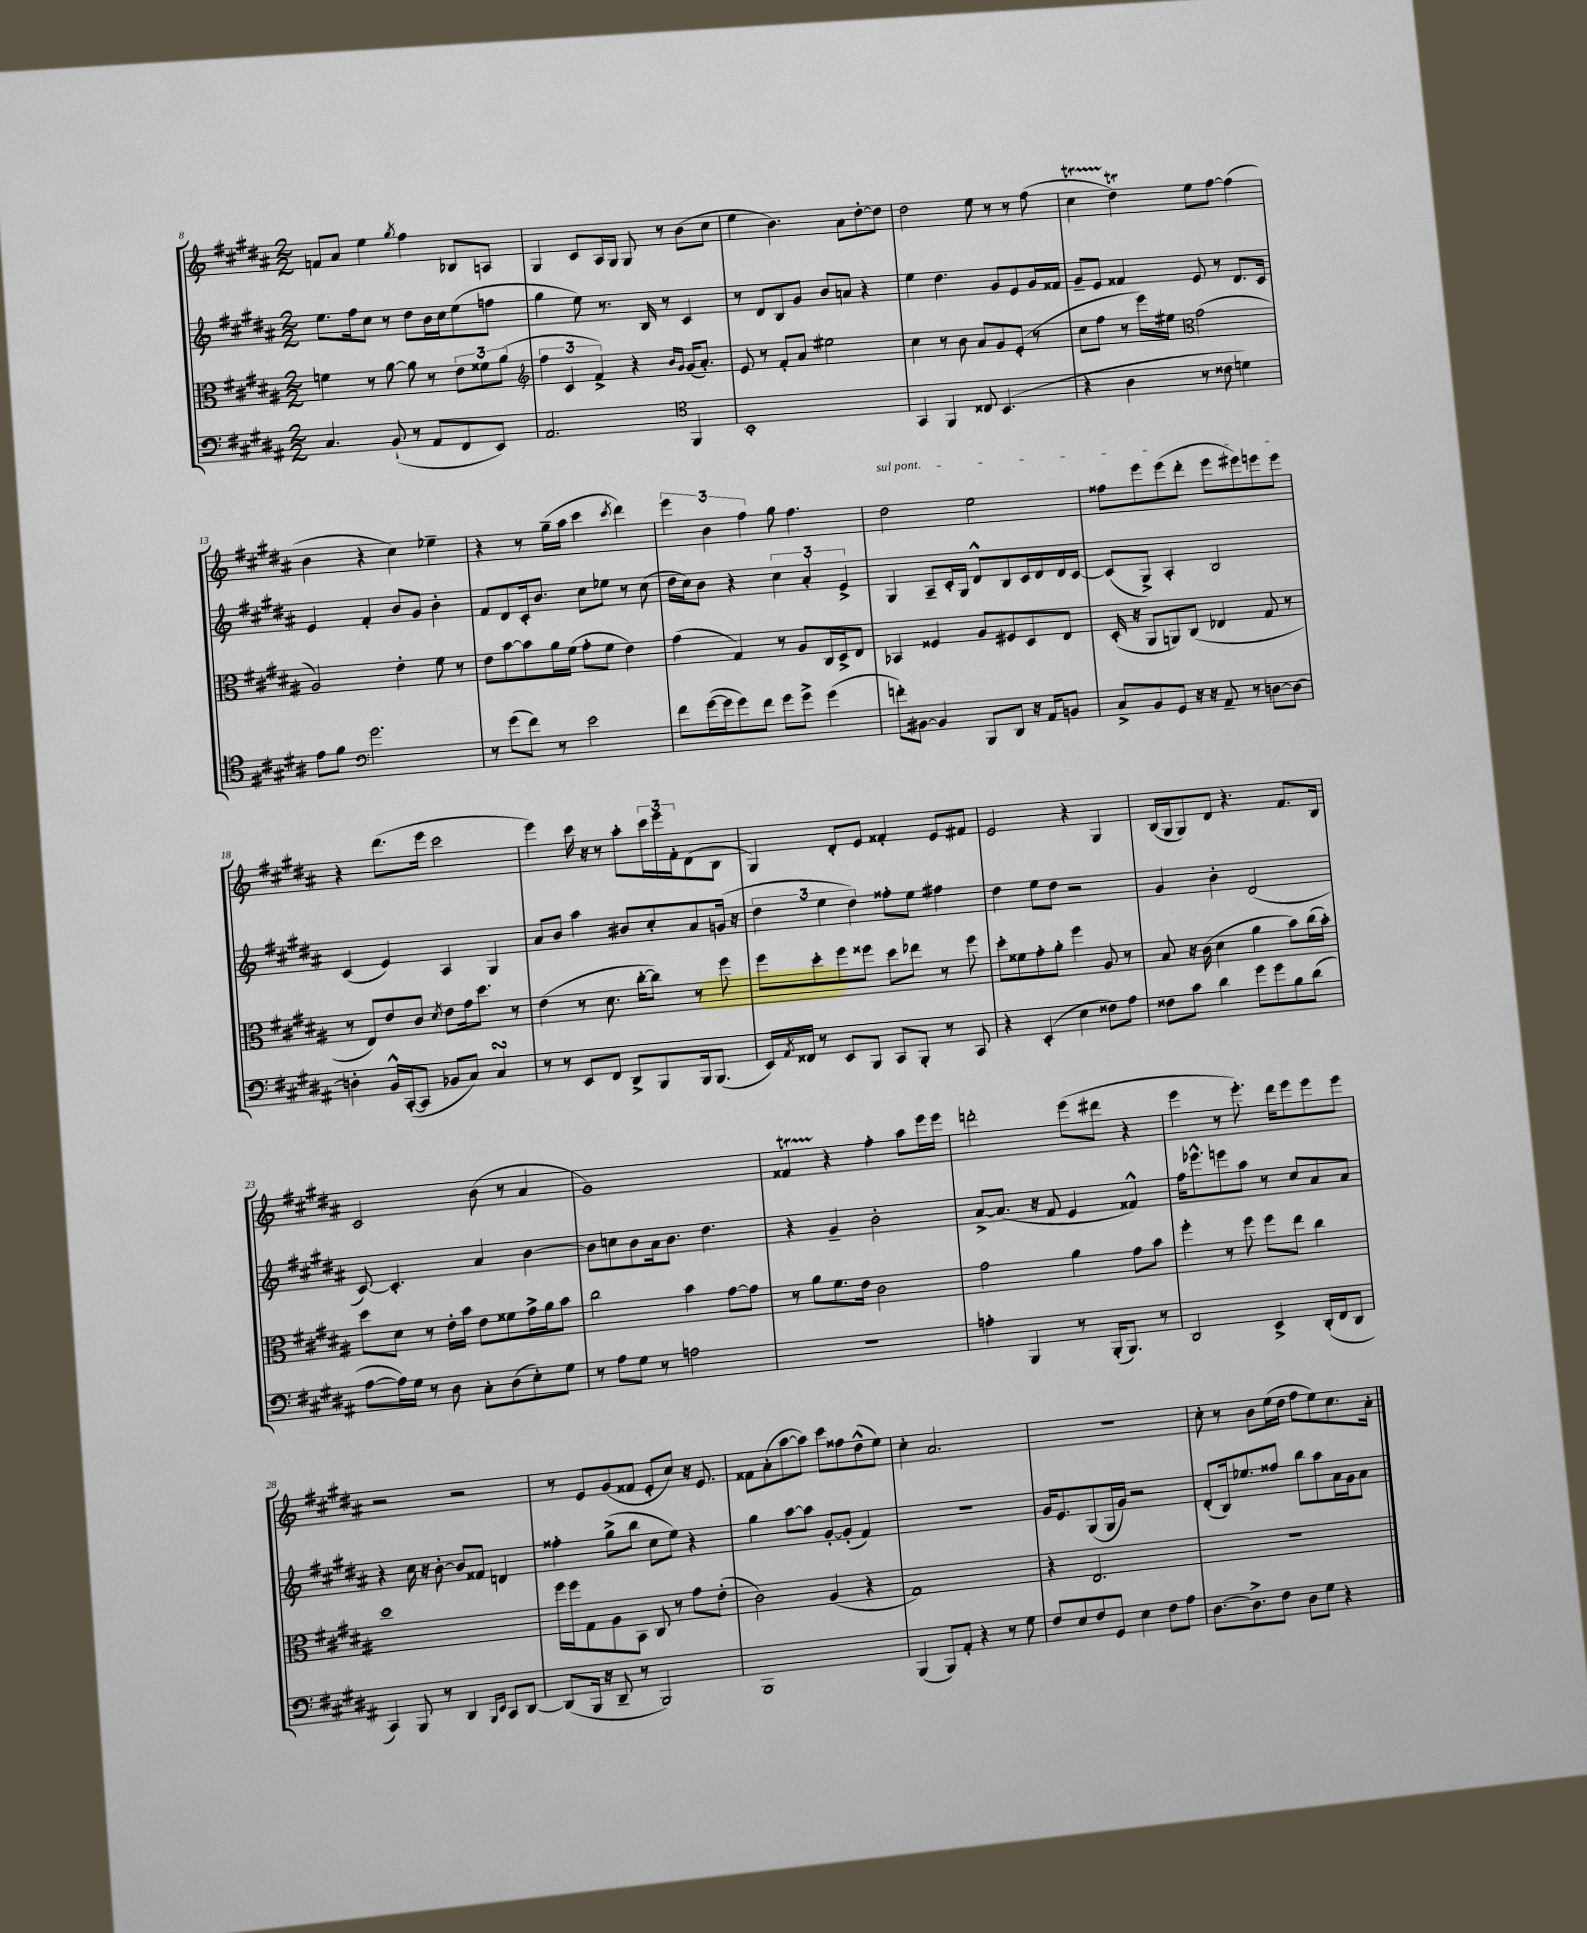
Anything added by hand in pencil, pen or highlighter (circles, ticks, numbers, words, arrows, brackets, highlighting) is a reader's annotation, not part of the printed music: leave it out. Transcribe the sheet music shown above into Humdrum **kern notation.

**kern	**kern	**kern	**kern
*part4	*part3	*part2	*part1
*staff4	*staff3	*staff2	*staff1
*clefF4	*clefC3	*clefG2	*clefG2
*k[f#c#g#d#a#]	*k[f#c#g#d#a#]	*k[f#c#g#d#a#]	*k[f#c#g#d#a#]
*M2/2	*M2/2	*M2/2	*M2/2
=8	=8	=8	=8
4.C#/	4fn\	8.ee\L	8fn/L
.	.	.	8a#/J
.	.	16ff#\k	.
.	8r	8cc#\J	4ee\
(8BB`/	[8a#\	8r	.
.	.	.	8qgg#/
8r	8a#\]	8dd#\L	4ff#\
8AA#/L	8r	16b\L	.
.	.	16cc#\J	.
8FF#/	12e\L	(8ee\	8B-X/L
.	12f##X\	.	.
8EE/J)	.	8ffn\J	8An/J
.	(12a#\J	.	.
=9	=9	=9	=9
*	*clefG2	*	*
2.AA#/	6ff#\	4gg#\	4G#/
.	6c#/	.	.
.	.	8ee\)	8c#/L
.	6f#^/)	.	.
.	.	8.r	16A#/L
.	.	.	16G#/JJ
.	4r	.	8G#/
.	.	16B/	.
.	.	8r	8r
*clefC4	*	*	*
.	16qqb/LL	.	.
.	16qqg#/JJ	.	.
4FF#/	(16g#/KL	4c#/	(8b\L
.	8.a#'/J)	.	.
.	.	.	8cc#\J
=10	=10	=10	=10
1BB'	8e/	8r	4ee\
.	8r	8d#/L	.
.	8f#'/L	8B/	4.b\)
.	8a#/J	8g#/J	.
.	2ee#X\	8b/L	.
.	.	8an/J	8a#\L
.	.	4r	[8dd#'\
.	.	.	8dd#\J]
=11	=11	=11	=11
4GG#/	4cc#\	4ee\	2dd#\
4FF#/	8r	4.dd#\	.
.	8b\	.	.
8C##X/	8a#/L	.	8ee\
(4.BB/	8g#/	8g#/L	8r
.	(8e'/J	8e/	8r
.	8r	16g#/L	(8ff#\
.	.	16f##X/JJ	.
=12	=12	=12	=12
4r	8cc#\L	8g#~/L	4cc#T\
.	8ff#\J	8e/J	.
4A#\	8r	4f##X/	4dd#t\)
.	16eee\LL)	.	.
.	16ee#X\JJ	.	.
*	*clefC3	*	*
8r	(2g#\	8e/	8ee\L
8c##X\	.	8r	[8ff#\J
4dn\)	.	8.d#/L	(4ff#\]
.	.	16c#/Jk	.
!!LO:LB:g=z
=13	=13	=13	=13
8e\L	2A#/)	4e/	4b\
8f#\J	.	.	.
*clefF4	*	*	*
2.g#\	.	4f#'/	4r
.	4e'\	8b/L	4cc#\)
.	.	8g#/J	.
.	8f#\	4b'\	4ee-X~\
.	8r	.	.
=14	=14	=14	=14
8r	8e\L	8f#/L	4r
(8g#\L	[8b\	8d#/	.
8f#\J)	8b\]	16c#'/k	8r
.	.	8.b/J	.
8r	16a#\L	.	(16gg#~\LL
.	(16f#\JJ	.	16aa#\JJ
2e\	8g#'\L	8cc#\L	4ccc#\
.	8f#\J	8ee-X\J	.
.	.	.	8qccc#/
.	4e\)	8r	4ddd#\)
.	.	(8cc#\	.
=15	=15	=15	=15
8f#\L	(4g#\	16dd#\LL	6eee\
.	.	16cc#\J)	.
([16g#\L	.	8b\J	.
.	.	.	6b\
16g#\J]	.	.	.
8g#\)	4G#/)	4r	.
.	.	.	6ff#\
8f#\J	.	.	.
8g#\L	8r	6cc#\	8gg#\
8g#^\J	8A#/L	.	4.ff#\
.	.	6a#'/	.
(4g#\	16C#/L	.	.
.	16D#^/J	.	.
.	.	6e^/	.
.	8E/J	.	.
=16	=16	=16	=16
!	!	!	!LO:TX:a:i:t=sul pont.
8fn'\L)	4BB-X/	4G#/	2dd#\
[8BB#X\J	.	.	.
4BB#/]	4F##X/	8A#~/L	.
.	.	16c#'/L	.
.	.	16G#/JJ	.
8BBB/L	8A#/L	8d#^^/L	2ee\
8DD#/J	8F#X/	8B/	.
16r	8D#/	16c#/L	.
16AA#/KL	.	16d#/	.
8BBn/J	8E/J	16d#/	.
.	.	[16c#/JJ	.
=17	=17	=17	=17
8C#^/L	(16D#'/	(8c#/L]	8ff##X\L
.	16r	.	.
8BB/	8AA#/L	8G#^/J)	8eee\
8GG#/J	8AAn/)	4A#'/	(8eee\
16r	(8C#/J	.	8ddd#'\J
16r	.	.	.
8AA#~/	4E-X/	2B/	8eee\L
8r	.	.	8eee#X\)
[8Dn\L	8G#/	.	8eeen\
8D\J_	8r	.	8eee\J
!!LO:LB:g=z
=18	=18	=18	=18
4Dn'\]	8r	(4c#/	4r
.	8E/L)	.	.
16BB^^/LL	8e/	4e/)	(8.ddd#\L
([16CC#'/J	.	.	.
8CC#/J]	8c#/J	.	.
.	.	.	16eee\Jk
.	8qd#/	.	.
8BB-X/L	8e\L	4A#/	2ccc#\
8C#/J)	16g#\k	.	.
.	8.dd#\J	.	.
4C#sSSS/	.	4G#/	.
.	8r	.	.
=19	=19	=19	=19
8r	(4e\	8a#/L	4eee\)
8r	.	8b/J	.
8EE/L	8r	4aa#\	16ccc#\
.	.	.	16r
8FF#/J	8.d#\	.	8r
8DD#^/L	.	8b#X/L	8aa#'\L
.	[16cc#'\KL	.	.
8BBB/	8cc#\J])	8cc#'/	24ccc#\L
.	.	.	24eee\
.	.	.	24f#'\J
16BBB/k	8r	8a#/	(8d#\
(8.BBB/J	.	.	.
.	8ff#\	(16gn/Jk	8B\J
.	.	16r	.
=20	=20	=20	=20
16EE/LL)	8ff#\L	6dd#\	4G#/)
8qAA#/	.	.	.
16FF##X/JJ	.	.	.
8r	8dd#'\	.	.
.	.	6ee\	.
8EE/L	8ff#\	.	8d#'/L
.	.	6dd#\)	.
8BBB/J	8ff##X\J	.	8e/J
8CC#/L	8dd#\L	8ff##X'\L	4f##X'/
8BBB'/J	8ee-X\J	8ee\J	.
8r	8r	4ff#X\	8e/L
8CC#/	8ff##\	.	8f#X/J
=21	=21	=21	=21
4r	8dd#'\L	4dd#\	2e/
.	8f##X\	.	.
(4EE'/	8g#'\	8ee\L	.
.	8a#'\J	8dd#\J	.
4E\	4ff#\	2r	4r
8F##X\L)	8A#/	.	4G#/
8A#\J	8r	.	.
=22	=22	=22	=22
8F##X\L	8B/	4g#/	(16B/LL
.	.	.	16G#/J
8c#\J	16r	.	8G#/)
.	(16c#\	.	.
4d#\	4d#\	4b'\	8d#/J
.	.	.	4.r
8g#\L	4a#\	(2d#/	.
8g#\	.	.	.
8B\	8b\L)	.	8.f#/L
(8d#\J	(16cc#\L	.	.
.	16b'\JJ)	.	16B/Jk
!!LO:LB:g=z
=23	=23	=23	=23
[8A#\L	8dd#\L	[8c#/)	2c#/
16A#\L])	8d#\J	4.c#'/]	.
16G#\JJ	.	.	.
8r	8r	.	.
8D#\	16e'\LL	.	.
.	16b\JJ	.	.
8C#'\L	8e\L	4a#/	(8b\
(8D#\	8f##X\	.	8r
8E'\)	16g#^\L	[4b\	4a#/
.	16a#\J	.	.
8G#\J	8b\J	.	.
=24	=24	=24	=24
8r	2cc#\	8b\L]	1g#)
8A#\L	.	8ccn\	.
8G#\J	.	8b\	.
8r	.	16a#\k	.
.	.	8.b\J	.
2An\	4b\	.	.
.	.	4.dd#\	.
.	[8g#\L	.	.
.	8g#\J]	.	.
=25	=25	=25	=25
1r	8r	4r	4f##Xt/
.	8a#\L	.	.
.	8.f#\	4g#~/	4r
.	16e\Jk	.	.
.	2c#\	2b'\	4ff#'\
.	.	.	8aa#\L
.	.	.	16eee\L
.	.	.	16eee\JJ
=26	=26	=26	=26
4An'\	2g#\	[8a#^/L	2dddn'\
.	.	(8.a#/J]	.
4BBB/	.	.	.
.	.	16r	.
.	.	8f#/	.
8r	4a#\	4e/	(8eee\L
(16BBB'/KL	.	.	8ddd#X\J
8.BBB/J)	.	.	.
.	8g#\L	4f##X^^/)	4r
8r	8b\J	.	.
=27	=27	=27	=27
2DD#/	4ff#'\	16ff#\KL	4eee\
.	.	8.eee-X^^\	.
.	8r	8eeen\	8r
.	8ff#\	8aa#\J	8.eee'\)
4EE^/	8ff#\L	8r	.
.	.	.	16ddd#\KL
.	8ee\J	8cc#/L	8eee\
(16DD#'/LL	4cc#\	8a#/	8eee\
16FF#/J	.	.	.
8DD#/J	.	8a#/J	8eee\J
!!LO:LB:g=z
=28	=28	=28	=28
4CC#/)	1dd#	4r	2r
8BBB/	.	16cc#\	.
.	.	16r	.
8r	.	[8b'\	.
4DD#/	.	8b/L]	2r
.	.	8f##X/J	.
16qqBBB/LL	.	.	.
16qqEE/JJ	.	.	.
8CC#/L	.	4dn/	.
[8DD#/J	.	.	.
=29	=29	=29	=29
(8DD#/L]	16ff#\LL	4ff##X'\	8r
.	16ff#\J	.	.
16BBB/Jk	8G#\	.	8e/L
16r	.	.	.
8DD#~/	8A#\	(8gg#^\L	(8g#/
8r	8BB\J	8bb\J	8f##X/J
2BBB/)	8C#/	8cc#\L	8e'/L
.	8r	8ee\J)	8cc#/J)
.	8g#\L	4r	16r
.	.	.	8.e/
.	(8e'\J	.	.
=30	=30	=30	=30
1BBB	2c#\)	4gg#\	8f##X\L
.	.	.	(8a#'\
.	.	[8aa#\L	[8aa#\
.	.	8aa#\J]	8aa#\J])
.	(4A#/	[8g#'/L	8ccc#\L
.	.	(8g#'/J]	8ff##X\
.	4r	4f#/)	(8dd#^^\
.	.	.	8ee\J)
=31	=31	=31	=31
(4BBB/	1G#)	1r	4cc#'\
8BBB/L)	.	.	2.a#/
8AA#'/J	.	.	.
4r	.	.	.
8r	.	.	.
8G#\	.	.	.
=32	=32	=32	=32
8F#/L	4r	16g#/KL	1r
.	.	8.e/	.
8E/	.	.	.
8F#/	2.E/	(8G#/	.
8GG#/J	.	16G#/L	.
.	.	16g#/JJ)	.
4E\	.	2r	.
8F#\L	.	.	.
8A#\J	.	.	.
=33	=33	=33	=33
[8.D#\L	1r	(8d#'/L	8cc#'\
.	.	16B/k)	8r
8.D#^\]	.	8.ee-X/	.
.	.	.	8b\L
8F#\J	.	8ff##X/J	(16ee\L
.	.	.	16dd#\JJ
8D#\L	.	8bb\L	8ff#\L
8G#\J	.	8aa#\	8ee\)
4r	.	16a#\L	8.cc#\
.	.	16g#\J	.
.	.	8a#\J	.
.	.	.	16a#'\Jk
==	==	==	==
*-	*-	*-	*-
